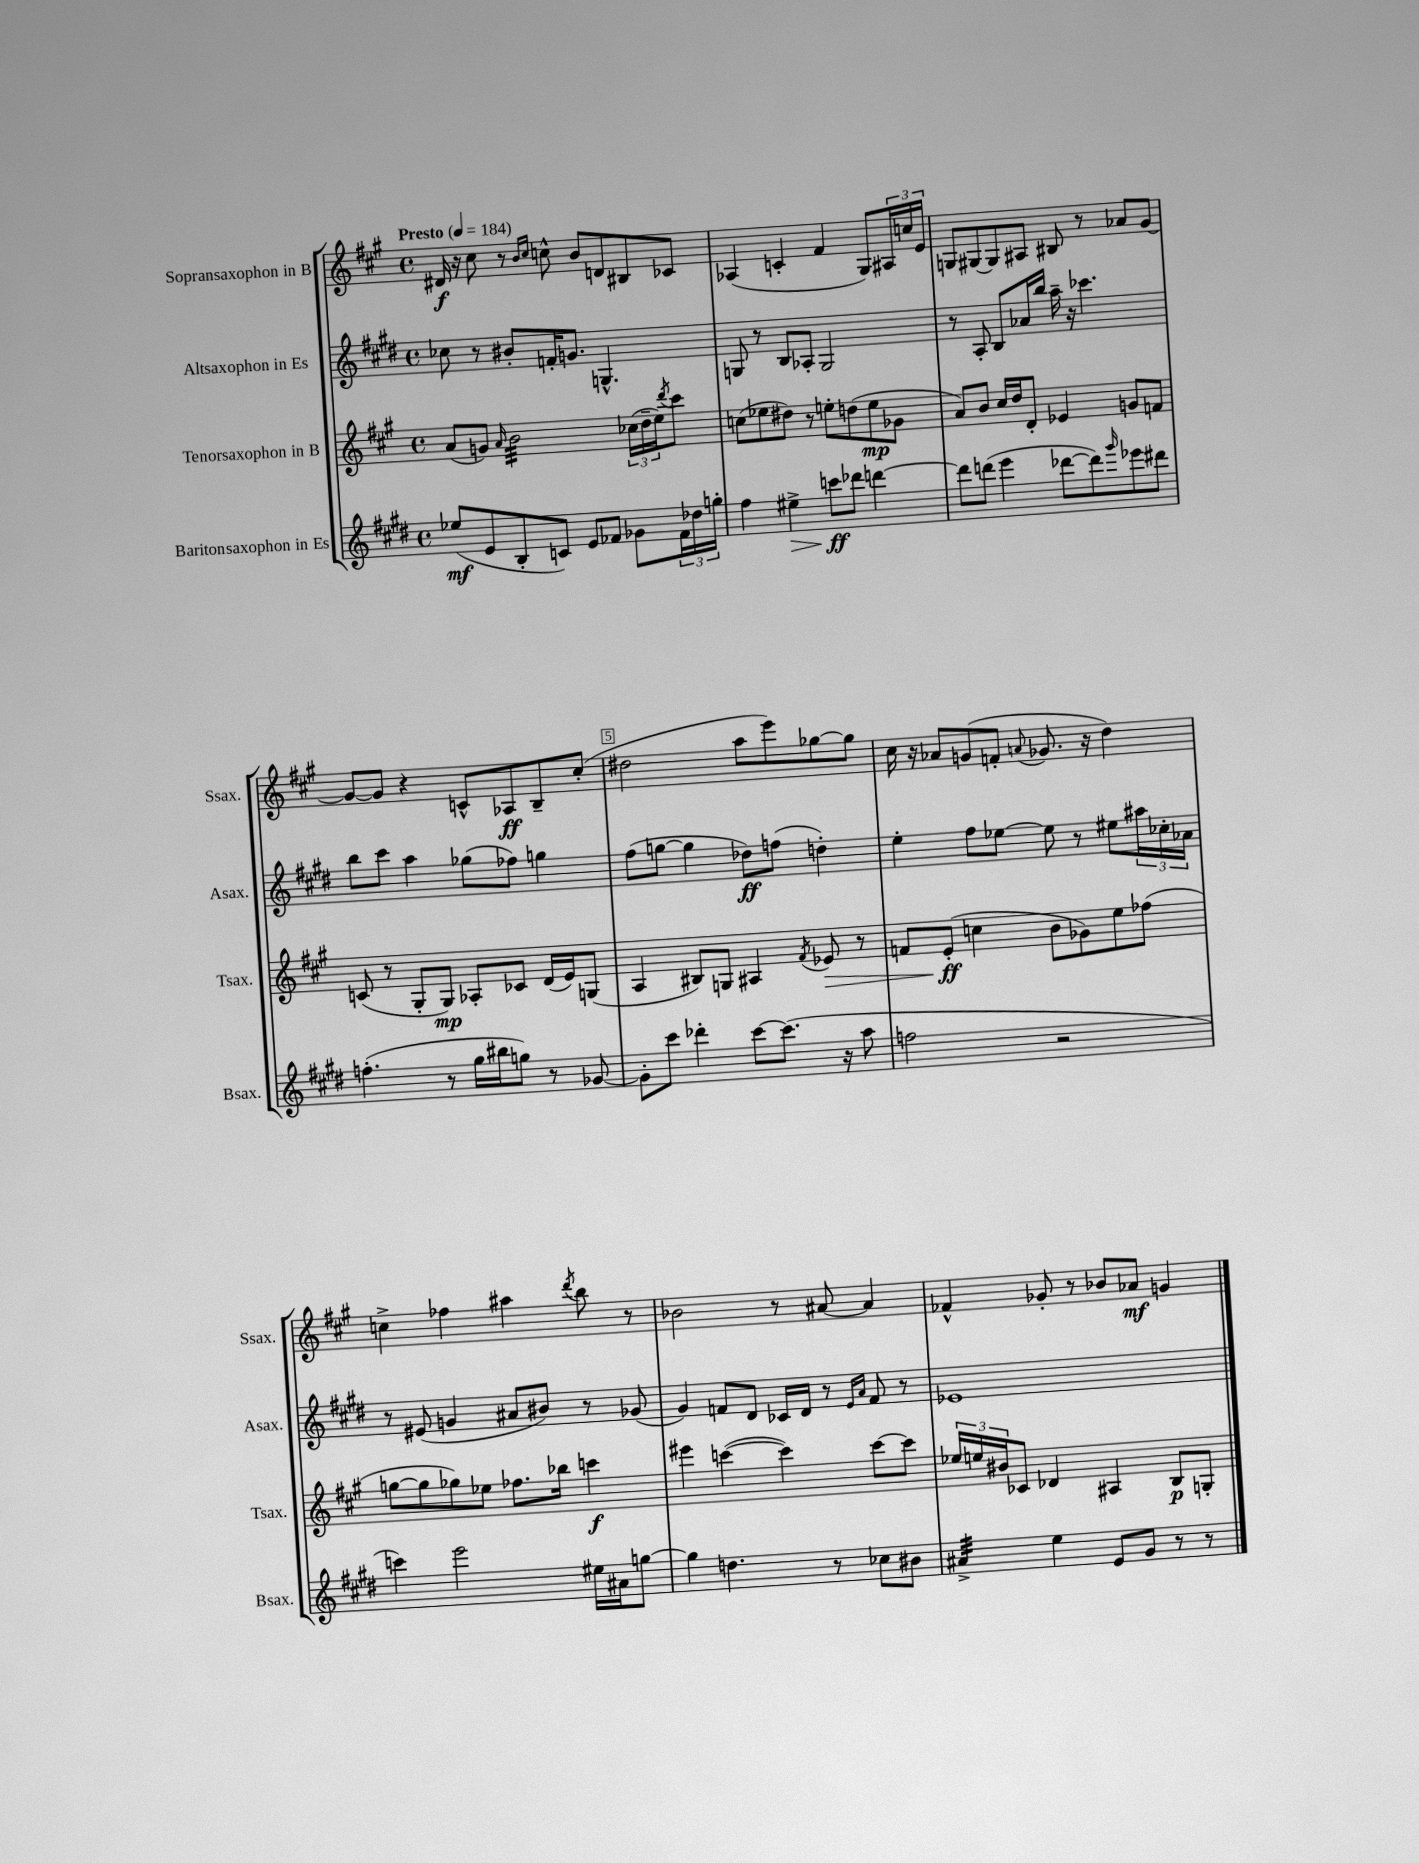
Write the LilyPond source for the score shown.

<<
\new StaffGroup <<
\new Staff = "s0" \with { instrumentName = "Sopransaxophon in B" shortInstrumentName = "Ssax." } {
    \clef treble \key a \major \defaultTimeSignature \time 4/4 \tempo "Presto" 4 = 184
    dis'16\f r16 cis''8 r8 \grace { b'16 cis''16 } c''8-^ b'8 d'8 bis8 ces'8 |
    aes4( c'4-. fis'4 gis8) \tuplet 3/2 { ais16 c''16 e'16 } |
    g8 gis8~ gis8 ais8 bis8 r8 aes'8 gis'8~ |
    gis'8~ gis'8 r4 c'8-^ aes8\ff b8-- cis''8-.( |
    dis''2 a''8 e'''8) ges''8~ ges''8 |
    cis''16 r16 aes'8 g'8( f'8-. \appoggiatura { a'8 } ges'8. r16 d''4) |
    c''4-> fes''4 ais''4 \acciaccatura { d'''8 } b''8 r8 |
    bes'2 r8 ais'8~ ais'4 |
    fes'4-^ ges'8-. r8 bes'8 aes'8\mf g'4 \bar "|." |
}
\new Staff = "s1" \with { instrumentName = "Altsaxophon in Es" shortInstrumentName = "Asax." } {
    \clef treble \key e \major \defaultTimeSignature \time 4/4
    ces''8 r8 bis'8-. f'16-. g'8. g4.-^ |
    g8 r8 b8 aes8-. g2 |
    r8 a8-. b8 aes'16 b''16 a''16-- r16 ces'''4. |
    b''8 cis'''8 a''4 ges''8( fes''8) g''4 |
    fis''8( g''8~ g''4 des''8\ff) f''8( d''4-.) |
    e''4-. fis''8 ees''8~ ees''8 r8 eis''8 \tuplet 3/2 { ais''16 ces''16-. aes'16 } |
    r8 eis'8( g'4 ais'8 bis'8) r8 ges'8( |
    gis'4) f'8 dis'8 ces'16 dis'16 r8 \grace { e'16 a'16 } f'8 r8 |
    ees'1 \bar "|." |
}
\new Staff = "s2" \with { instrumentName = "Tenorsaxophon in B" shortInstrumentName = "Tsax." } {
    \clef treble \key a \major \defaultTimeSignature \time 4/4
    a'8( g'8) \grace { a'16 } b'2:32 \tuplet 3/2 { ces''16( d''16-- e''16) } \acciaccatura { d'''8 } cis'''8 |
    c''8( ees''8 dis''8) r8 e''8-. d''8( e''8\mp ges'8 |
    a'8) b'8 cis''16 d''16 d'8-. ees'4 g'8 f'8 |
    c'8( r8 gis8-. gis8\mp) aes8-. ces'8 d'16( e'16) g8( |
    a4 bis8) g8 ais4 \acciaccatura { fis'8 } ees'8\> r8 |
    f'8 e'8-.\ff\!( c''4 b'8 ges'8) e''8 fes''8( |
    g''8~ g''8 ges''8) ees''8 fes''8. bes''16 c'''4\f |
    eis'''4 c'''4~( c'''4) c'''8~ c'''8 |
    \tuplet 3/2 { ees''16 e''16 bis'16 } ces'8 des'4 ais4 b8\p g8-. \bar "|." |
}
\new Staff = "s3" \with { instrumentName = "Baritonsaxophon in Es" shortInstrumentName = "Bsax." } {
    \clef treble \key e \major \defaultTimeSignature \time 4/4
    ees''8\mf( e'8 b8-. c'8) e'8 fes'8 ges'8 \tuplet 3/2 { fes'16 des''16 g''16-. } |
    fis''4 eis''4->\> c'''8\ff\! des'''8 d'''4~ |
    d'''8 d'''8( e'''4 des'''8~ des'''8) \grace { gis'''16 } ees'''8 dis'''8 |
    f''4.-.( r8 gis''16 bis''16 g''8) r8 ges'8~ |
    ges'8-. cis'''8 des'''4-. cis'''8~ cis'''8.( r16 a''8 |
    f''2 r2 |
    c'''4) e'''2 eis''16 ais'16 g''8~ |
    g''4 d''4. r8 ces''8 bis'8 |
    ais'4:32-> e''4 e'8 gis'8 r8 r8 \bar "|." |
}
>>
>>
\layout { \context { \Score \override BarNumber.break-visibility = ##(#f #t #t) barNumberVisibility = #(every-nth-bar-number-visible 5) \override BarNumber.stencil = #(make-stencil-boxer 0.1 0.3 ly:text-interface::print) } }
